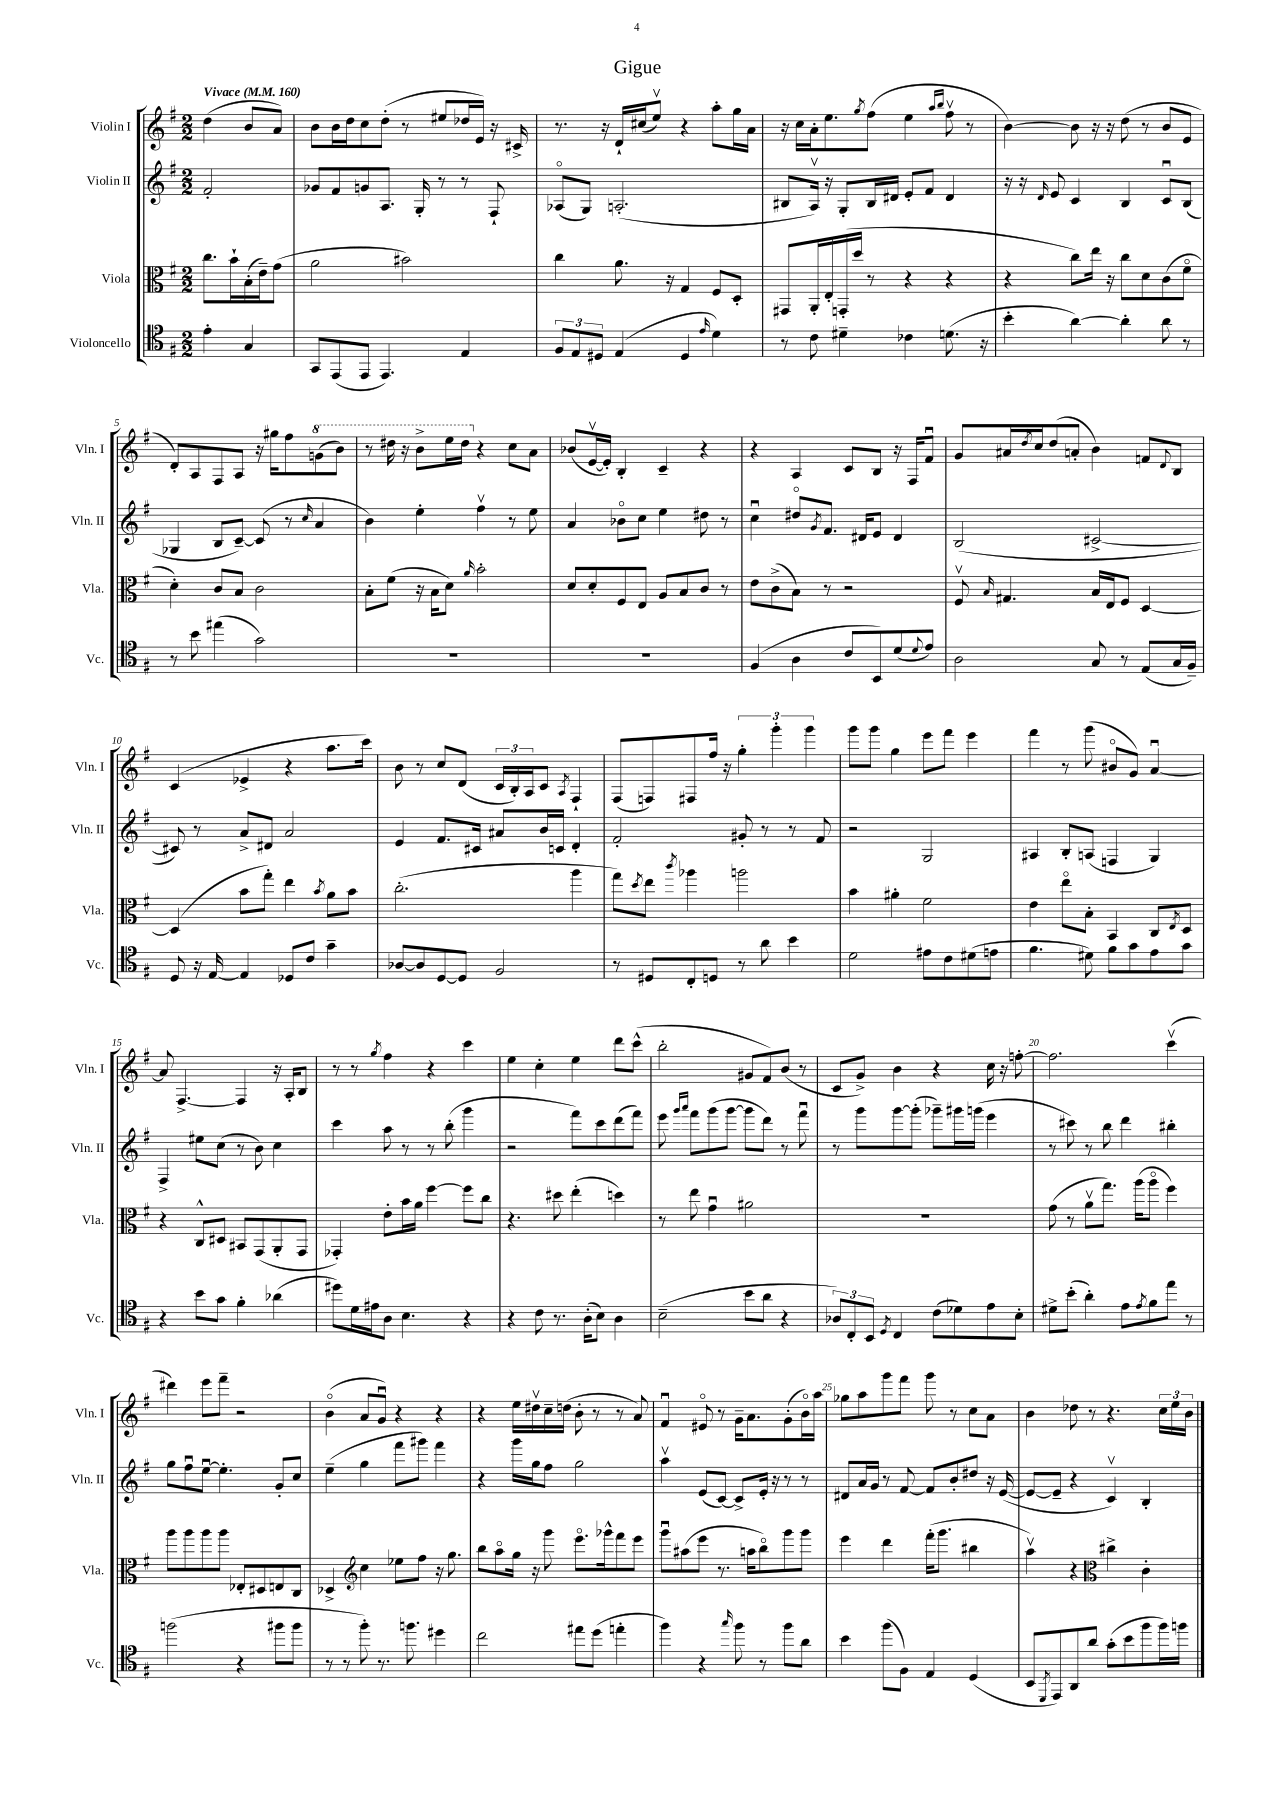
\header { title = "Gigue" }
<<
\new StaffGroup <<
\new Staff = "s0" \with { instrumentName = "Violin I" shortInstrumentName = "Vln. I" } {
    \clef treble \key g \major \numericTimeSignature \time 2/2 \partial 2 \tempo "Vivace" 4 = 160
    d''4( b'8 a'8) |
    b'8 b'16 d''16 c''8 d''8-.( r8 eis''8 des''16 e'16) r16 cis'16-> |
    r8. r16 d'16-! cis''16( e''8\upbow) r4 a''8-. g''16 a'16 |
    r16 c''16 a'16-. e''8. \acciaccatura { g''8 } fis''8( e''4 \grace { a''16 b''16 } fis''8\upbow r8 |
    b'4~) b'8 r16 r16 d''8( r8 b'8 e'8 |
    d'8-.) a8 fis8 a8 r16 gis''16 fis''8 \ottava #1 g''8( b''8) |
    r8 dis'''16 r16 b''8-> e'''16 dis'''16 \ottava #0 r4 c''8 a'8 |
    bes'8( e'16~\upbow e'16-.) b4-. c'4-- r4 |
    r4 a4 c'8 b8 r16 fis16 fis'8\downbow |
    g'8 ais'16 \acciaccatura { d''8 } c''16 d''8( a'8-. b'4) f'8 \appoggiatura { d'8 } b8 |
    c'4( ees'4-> r4 a''8. c'''16) |
    b'8 r8 c''8 d'8( \tuplet 3/2 { c'16 b16-.) a16 } c'8 \acciaccatura { a8 } fis4-! |
    fis8( f8) fis8 fis''16 r16 \tuplet 3/2 { g''4-. g'''4-. g'''4 } |
    g'''8 g'''8 g''4 e'''8 fis'''8 e'''4 |
    fis'''4 r8 g'''8( bis'8\flageolet g'8) a'4~\downbow |
    a'8 fis4.~-> fis4 r16 a16-. b8 |
    r8 r8 \acciaccatura { g''8 } fis''4 r4 c'''4 |
    e''4 c''4-. e''4 d'''8 c'''8-^( |
    b''2-. gis'8 fis'8) b'8( r8 |
    c'8 g'8->) b'4 r4 c''16 r16 f''8~-. |
    f''2. c'''4\upbow( |
    dis'''4) e'''8 fis'''8-- r2 |
    b'4\flageolet( a'8 g'8\downbow) r4 r4 |
    r4 e''16 dis''16\upbow c''16-- d''16( b'8-. r8 r8 a'8) |
    fis'4\downbow eis'8\flageolet r8 g'16-- a'8. g'8-.( b'16\flageolet) a''16 |
    ges''8 a''8 g'''8 fis'''8 g'''8 r8 c''8 a'8 |
    b'4 des''8 r8 r4. \tuplet 3/2 { c''16 e''16 b'16 } \bar "|." |
}
\new Staff = "s1" \with { instrumentName = "Violin II" shortInstrumentName = "Vln. II" } {
    \clef treble \key g \major \numericTimeSignature \time 2/2 \partial 2
    fis'2-. |
    ges'8 fis'8 g'8 a8. g16-. r8 r8 fis8-! |
    aes8\flageolet( g8) a2.-.( |
    bis8 a16\upbow) r16 g8-. bis16 dis'16 e'8-. fis'8 dis'4 |
    r16 r16 \grace { d'16 } e'8 c'4 b4 c'8\downbow b8( |
    ges4 b8 c'8~--) c'8( r8 \grace { c''16 } a'4 |
    b'4) e''4-. fis''4\upbow r8 e''8 |
    a'4 bes'8\flageolet c''8 e''4 dis''8 r8 |
    c''4\downbow dis''8\flageolet \acciaccatura { g'8 } fis'8. dis'16 e'8 dis'4 |
    b2( cis'2~-> |
    cis'8) r8 a'8-> dis'8 a'2 |
    e'4 fis'8. cis'16 ais'8 b'16 c'16 d'4-. |
    fis'2-. gis'8-. r8 r8 fis'8 |
    r2 g2 |
    ais4 b8-. a8( f4 g4) |
    fis4-> eis''8 c''8( r8 b'8) c''4 |
    c'''4 a''8 r8 r8 b''8-.( g'''4 |
    r2 fis'''8) c'''8 d'''8( fis'''8) |
    e'''8 \grace { g'''16 a'''16 } fis'''8 g'''8( g'''8~ g'''8 d'''8) r8 fis'''8\downbow |
    r8 g'''8 g'''8~ g'''8-.( ges'''8--) gis'''16 g'''16( e'''4 |
    r8 cis'''8) r8 b''8 d'''4 bis''4-. |
    g''8 fis''8\downbow e''8~\downbow e''4.-. g'8-. c''8 |
    e''4--( g''4 fis'''8 gis'''8) fis'''4 |
    r4 g'''16 g''16 fis''8 g''2 |
    a''4\upbow e'8( c'8~) c'8-> e'16-. r16 r8 r8 |
    dis'8 a'16 g'16 r8 fis'8~ fis'8 b'8-. dis''8 r16 e'16~( |
    e'8~ e'8-- r4 c'4\upbow) b4-. \bar "|." |
}
\new Staff = "s2" \with { instrumentName = "Viola" shortInstrumentName = "Vla." } {
    \clef alto \key g \major \numericTimeSignature \time 2/2 \partial 2
    c''8. b'16-! b16-.( e'16--) g'8( |
    a'2 bis'2) |
    c''4 a'8. r16 g4 fis8 d8-. |
    gis,8 a,16-. e16-. g,16-.( d''16 r8 r4 r4 |
    r4 c''8) e''16 r16 c''8 d'8 c'8( fis'8\flageolet |
    d'4-.) c'8 b8 c'2 |
    b8-. fis'8( r16 b16 d'8) \grace { a'16 } b'2-. |
    d'8 d'8-. fis8 e8 a8 b8 c'8 r8 |
    e'8 c'8->( b8) r8 r2 |
    fis8\upbow \grace { b16 } gis4. b16 e16 fis8 d4~ |
    d4( b'8 g''8-.) e''4 \acciaccatura { b'8 } a'8 b'8 |
    c''2.-.( a''4 |
    g''8) \acciaccatura { d''8 } e''8 \acciaccatura { c'''8 } aes''4 a''2 |
    b'4 ais'4-. fis'2 |
    e'4 e''8\flageolet b8-. b,4 c8 \acciaccatura { e8 } d8 |
    r4 c8-^ dis8 bis,8 g,8( a,8-. g,8 |
    ges,4-.) e'8-. b'16 a'16 fis''4~ fis''8 c''8 |
    r4. dis''8 e''4-.( d''4) |
    r8 e''8 g'4\downbow ais'2 |
    R1 |
    g'8( r8 a'8\upbow g''8.) a''16( a''8\flageolet fis''4) |
    a''8 a''8 a''8 a''8 ees8-. dis8 e8 c8 |
    des4-> \clef treble c''4 ees''8 fis''8 r16 g''8. |
    b''8 a''8\flageolet g''16 r16 g'''8 e'''8.\flageolet ges'''16-^ fis'''8 e'''8 |
    g'''8\downbow ais''8( e'''8 r8. a''16 b''8\flageolet) g'''8 g'''8 |
    e'''4 d'''4 fis'''16-.( g'''8. bis''4 |
    a''4\upbow) r4 \clef alto cis''4-> c'4-. \bar "|." |
}
\new Staff = "s3" \with { instrumentName = "Violoncello" shortInstrumentName = "Vc." } {
    \clef tenor \key g \major \numericTimeSignature \time 2/2 \partial 2
    e'4-. g4 |
    g,8 e,8( e,8 e,4.) e4 |
    \tuplet 3/2 { fis8 e8 dis8 } e4( dis4 \grace { e'16 } d'4) |
    r8 c'8 dis'4-- ces'4 d'8.( r16 |
    b'4-. a'4~) a'4-. a'8 r8 |
    r8 b'8 eis''4( g'2) |
    R1 |
    R1 |
    fis4( a4 c'8 b,8) d'8( \appoggiatura { d'8 } e'8) |
    a2 g8 r8 e8( g16 fis16--) |
    d8 r16 e16~ e4 des8 c'8 g'4-- |
    aes8~ aes8 d8~ d8 fis2 |
    r8 dis8 c8-. d8 r8 a'8 b'4 |
    d'2 eis'8 c'8 dis'8( e'8 |
    fis'4. dis'8) fis'8 g'8 e'8 g'8 |
    r4 b'8 g'8 fis'4-. aes'4( |
    dis''8) d'16 eis'16 a8 b4. r4 |
    r4 c'8 r8. a16-.( b8) a4 |
    b2--( b'8 a'8 r4 |
    \tuplet 3/2 { aes8) c8-. b,8 } \acciaccatura { d8 } c4 c'8( des'8) e'8 b8-. |
    dis'8-> b'8-.( a'4-.) e'8 \acciaccatura { e'8 } fis'8 e''8 r8 |
    f''2( r4 fis''8 fis''8 |
    r8 r8 fis''8-.) r8. f''8. dis''4 |
    c''2 eis''8 d''8( e''4-. |
    fis''4) r4 \grace { g''16 } fis''8 r8 fis''8 a'8 |
    b'4 fis''8( fis8) e4 d4( |
    b,8 \acciaccatura { d,8 } e,8) a,8 a'8 g'8-.( b'8 fis''8 fis''16) f''16 \bar "|." |
}
>>
>>
\layout { \context { \Score \override BarNumber.break-visibility = ##(#f #t #t) barNumberVisibility = #(every-nth-bar-number-visible 5) } }
